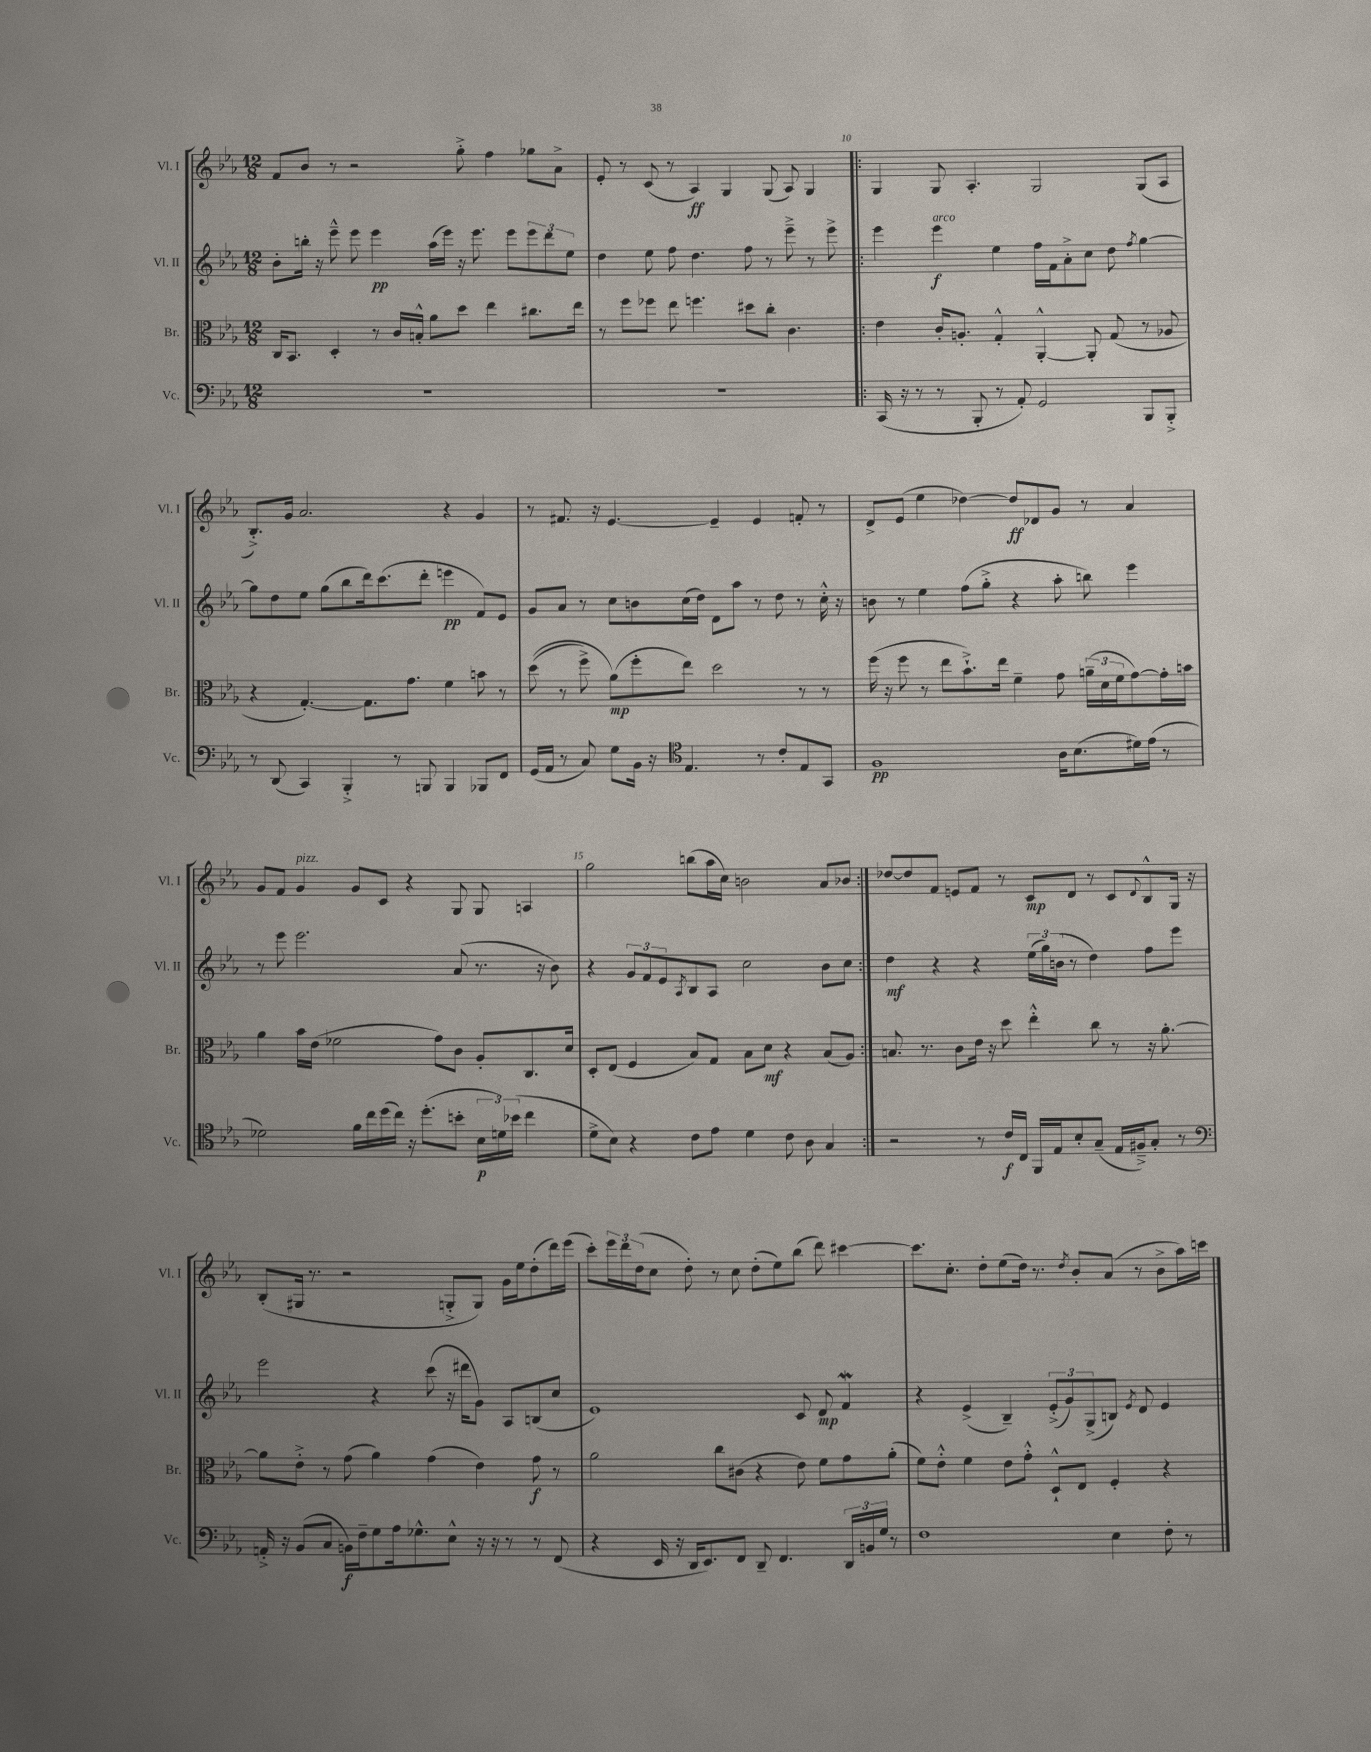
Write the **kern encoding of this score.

**kern	**dynam	**kern	**dynam	**kern	**dynam	**kern	**dynam
*part4	*part4	*part3	*part3	*part2	*part2	*part1	*part1
*staff4	*staff4	*staff3	*staff3	*staff2	*staff2	*staff1	*staff1
*I"Vc.	*	*I"Br.	*	*I"Vl. II	*	*I"Vl. I	*
*I'Vc.	*	*I'Br.	*	*I'Vl. II	*	*I'Vl. I	*
*clefF4	*	*clefC3	*	*clefG2	*	*clefG2	*
*k[b-e-a-]	*	*k[b-e-a-]	*	*k[b-e-a-]	*	*k[b-e-a-]	*
*M12/8	*	*M12/8	*	*M12/8	*	*M12/8	*
=8	=8	=8	=8	=8	=8	=8	=8
1.r	.	16C/KL	.	8b-'\L	.	8f/L	.
.	.	8.BB-/J	.	.	.	.	.
.	.	.	.	16bbn'\Jk	.	8b-/J	.
.	.	.	.	16r	.	.	.
.	.	4D'/	.	8eee-~^^\	.	8r	.
.	.	.	.	8eee-\	.	2r	.
.	.	8r	.	4eee-\	pp	.	.
.	.	16c/LL	.	.	.	.	.
.	.	16Bn'^^/JJ	.	.	.	.	.
.	.	8a-\L	.	(16aa-\LL	.	.	.
.	.	.	.	16eee-\JJ)	.	.	.
.	.	8dd\J	.	16r	.	8gg'^\	.
.	.	.	.	8.eee-\	.	.	.
.	.	4ee-\	.	.	.	4ff\	.
.	.	.	.	8eee-\L	.	.	.
.	.	8.cc#X\L	.	12eee-\	.	8gg-X\L	.
.	.	.	.	12ddd\	.	.	.
.	.	.	.	.	.	8a-^\J	.
.	.	.	.	12ee-\J	.	.	.
.	.	16ee-\Jk	.	.	.	.	.
=9	=9	=9	=9	=9	=9	=9	=9
1.r	.	8r	.	4dd\	.	8e-'/	.
.	.	8ff\L	.	.	.	8r	.
.	.	8ff-X\J	.	8ee-\	.	(8c/	.
.	.	8ee-\	.	8ff\	.	8r	.
.	.	4.ffn\	.	4.dd\	.	4A-/)	ff
.	.	.	.	.	.	4G/	.
.	.	8dd#X\L	.	8ff\	.	.	.
.	.	8cc'\J	.	8r	.	(8G/	.
.	.	4.c\	.	8eee-~^\	.	8A-/)	.
.	.	.	.	8r	.	4G/	.
.	.	.	.	8eee-^\	.	.	.
=10!|:	=10!|:	=10!|:	=10!|:	=10!|:	=10!|:	=10!|:	=10!|:
(16CC/	.	4e-\	.	4eee-\	.	4G/	.
16r	.	.	.	.	.	.	.
8r	.	.	.	.	.	.	.
!	!	!	!	!LO:TX:a:i:t=arco	!	!	!
8r	.	16c'/KL	.	4eee-\	f	8G/	.
.	.	8.An'/J	.	.	.	.	.
8BBB-'/	.	.	.	.	.	4.A-'/	.
8r	.	4G'^^/	.	4ee-\	.	.	.
8AA-'/)	.	.	.	.	.	.	.
2GG/	.	[4AA-'^^/	.	16ff\LL	.	2G/	.
.	.	.	.	16f\J	.	.	.
.	.	.	.	8a-'^\	.	.	.
.	.	8AA-'/]	.	8cc\J	.	.	.
.	.	(8G/	.	8dd\	.	.	.
.	.	.	.	8qff/	.	.	.
8BBB-/L	.	8r	.	[4gg\	.	(8G/L	.
8BBB-'^/J	.	8A-X/	.	.	.	8A-/J	.
!!LO:LB:g=z
=11	=11	=11	=11	=11	=11	=11	=11
8r	.	4r	.	8gg\L]	.	8.B-'^/L)	.
(8DD/	.	.	.	8dd\	.	.	.
.	.	.	.	.	.	16g/Jk	.
4CC/)	.	[4.G'/)	.	8ee-\J	.	2.a-/	.
.	.	.	.	(8gg\L	.	.	.
4BBB-'^/	.	.	.	8bb-\	.	.	.
.	.	8.G\L]	.	16ddd\k)	.	.	.
.	.	.	.	(8.ccc\	.	.	.
8r	.	.	.	.	.	.	.
.	.	8.g\J	.	.	.	.	.
8BBBn/	.	.	.	8ddd'\J	.	.	.
4BBB/	.	4f\	.	4eeen\	pp	4r	.
8BBB-X/L	.	8bn\	.	8f/L)	.	4g/	.
8FF/J	.	8r	.	8e-/J	.	.	.
=12	=12	=12	=12	=12	=12	=12	=12
(16GG/LL	.	((8dd\	.	8g/L	.	8r	.
16AA-/JJ	.	.	.	.	.	.	.
8r	.	8r	.	8a-/J	.	8.f#X/	.
8C/)	.	8ff^\)	.	8r	.	.	.
.	.	.	.	.	.	16r	.
8G\L	.	(8a-\L)	mp	8cc\L	.	[4.e-/	.
16BB-\Jk	.	8ff'\	.	8bn\	.	.	.
16r	.	.	.	.	.	.	.
*clefC4	*	*	*	*	*	*	*
4.E-/	.	8ee-\J)	.	(16cc\L	.	.	.
.	.	.	.	16dd\JJ)	.	.	.
.	.	2dd\	.	8d\L	.	4e-~/]	.
.	.	.	.	8aa-\J	.	.	.
8r	.	.	.	8r	.	4e-/	.
8c'/L	.	.	.	8dd\	.	.	.
8E-/	.	8r	.	8r	.	8fn'/	.
8GG/J	.	8r	.	16cc'^^\	.	8r	.
.	.	.	.	16r	.	.	.
=13	=13	=13	=13	=13	=13	=13	=13
1F	pp	(16ff\	.	8bn\	.	8d^/L	.
.	.	16r	.	.	.	.	.
.	.	8ff\	.	8r	.	(8e-/J	.
.	.	8r	.	4ee-\	.	4ee-\	.
.	.	8ee-\L	.	.	.	.	.
.	.	8.b-`^\)	.	(8ff\L	.	[4dd-X\)	.
.	.	.	.	8gg'^\J	.	.	.
.	.	16ee-\Jk	.	.	.	.	.
.	.	4f~\	.	4r	.	8dd-/L]	ff
.	.	.	.	.	.	8d-X/	.
16A-\KL	.	8g\	.	8aa-'\	.	8g/J	.
(8.B-\	.	.	.	.	.	.	.
.	.	(24an~\LL	.	8bbn\)	.	8r	.
.	.	24d\	.	.	.	.	.
.	.	24f\J	.	.	.	.	.
16d#X\L)	.	[8g\)	.	4eee-\	.	4a-/	.
(16e-\JJ	.	.	.	.	.	.	.
8r	.	16g'\L]	.	.	.	.	.
.	.	16bn\JJ	.	.	.	.	.
!!LO:LB:g=z
=14	=14	=14	=14	=14	=14	=14	=14
2d-X\)	.	4a-\	.	8r	.	8g/L	.
.	.	.	.	8eee-\	.	8f/J	.
!	!	!	!	!	!	!LO:TX:a:i:t=pizz.	!
.	.	16b-\LL	.	2.eee-\	.	4g/	.
.	.	(16e-\JJ	.	.	.	.	.
.	.	2f-X\	.	.	.	.	.
16f\LL	.	.	.	.	.	8g/L	.
16cc\	.	.	.	.	.	.	.
(16dd\	.	.	.	.	.	8c/J	.
16cc\JJ)	.	.	.	.	.	.	.
16r	.	.	.	.	.	4r	.
(8.dd'\L	.	.	.	.	.	.	.
.	.	8g\L)	.	.	.	.	.
8bn'\J	.	8c\J	.	(8a-/	.	8G/	.
24B-\LL	p	8A-'/L	.	8.r	.	8G/	.
24dn\)	.	.	.	.	.	.	.
(24b-X\JJ	.	.	.	.	.	.	.
4cc\	.	8.C/	.	.	.	4An/	.
.	.	.	.	16r	.	.	.
.	.	.	.	8b-\)	.	.	.
.	.	16d/Jk	.	.	.	.	.
=15	=15	=15	=15	=15	=15	=15	=15
8d^\L	.	8D'/L	.	4r	.	2gg\	.
8B-\J)	.	(8E-/J	.	.	.	.	.
4r	.	4F/	.	12g/L	.	.	.
.	.	.	.	12f/	.	.	.
.	.	.	.	12e-/	.	.	.
.	.	.	.	8qA-/	.	.	.
8c\L	.	8B-/L)	.	8B-/	.	(8bbn\L	.
8e-\J	.	8G/J	.	8A-/J	.	16aa-\L	.
.	.	.	.	.	.	16cc\JJ)	.
4d\	.	8B-\L	.	2cc\	.	2bn\	.
.	.	8d\J	mf	.	.	.	.
8c\	.	4r	.	.	.	.	.
8A-\	.	.	.	.	.	.	.
4G/	.	(8B-/L	.	8b-\L	.	8a-/L	.
.	.	8A-/J)	.	8cc\J	.	8b-X/J	.
=16:|!	=16:|!	=16:|!	=16:|!	=16:|!	=16:|!	=16:|!	=16:|!
2r	.	8.Bn/	.	4dd\	mf	[8dd-X/L	.
.	.	.	.	.	.	8dd-/]	.
.	.	8.r	.	.	.	.	.
.	.	.	.	4r	.	8f/J	.
.	.	8c\L	.	.	.	8en/L	.
8r	.	16e-\Jk	.	4r	.	8f/J	.
.	.	16r	.	.	.	.	.
16c/LL	f	8dd\	.	.	.	8r	.
16C/JJ	.	.	.	.	.	.	.
16FF/LL	.	4ee-'^^\	.	(24ee-\LL	.	8c/L	mp
.	.	.	.	24gg\)	.	.	.
16E-/J	.	.	.	.	.	.	.
.	.	.	.	(24bn\JJ	.	.	.
8B-'/	.	.	.	8r	.	8d/J	.
(8G~/J	.	8cc\	.	4dd\)	.	8r	.
16E-/LL	.	8r	.	.	.	8c/L	.
16F#X~^/J)	.	.	.	.	.	.	.
.	.	.	.	.	.	8qqd/	.
8G'/J	.	16r	.	8ff\L	.	8B-^^/	.
.	.	[8.a-'\	.	.	.	.	.
8r	.	.	.	8eee-\J	.	16G/Jk	.
.	.	.	.	.	.	16r	.
!!LO:LB:g=z
=17	=17	=17	=17	=17	=17	=17	=17
*clefF4	*	*	*	*	*	*	*
16AAn'^/	.	8a-\L]	.	2eee-\	.	(8B-'/L	.
16r	.	.	.	.	.	.	.
(8BB-/L	.	8e-'^\J	.	.	.	16G#X/Jk	.
.	.	.	.	.	.	8.r	.
8C/J	.	8r	.	.	.	.	.
16BBn\LL)	f	(8g\	.	.	.	2r	.
16F~\J	.	.	.	.	.	.	.
8G\	.	4a-\)	.	4r	.	.	.
16A-\k	.	.	.	.	.	.	.
8.G-X^^\	.	.	.	.	.	.	.
.	.	(4g\	.	(8ccc\	.	.	.
8E-^^\J	.	.	.	16r	.	8Gn'^/L	.
.	.	.	.	16ddd#X\KL	.	.	.
16r	.	4e-\)	.	8g\J)	.	8G/J)	.
16r	.	.	.	.	.	.	.
8r	.	.	.	8A-/L	.	16g\LL	.
.	.	.	.	.	.	16ee-\J	.
8r	.	8g\	f	(8Bn/	.	(8dd'\	.
(8FF/	.	8r	.	8cc/J	.	16ddd\L)	.
.	.	.	.	.	.	(16eee-\JJ	.
=18	=18	=18	=18	=18	=18	=18	=18
4r	.	2a-\	.	1e-)	.	8ccc'\L)	.
.	.	.	.	.	.	24eee-\L	.
.	.	.	.	.	.	24ddd\	.
.	.	.	.	.	.	(24dd\J	.
16EE-/	.	.	.	.	.	8cc\J	.
16r	.	.	.	.	.	.	.
16DD/KL	.	.	.	.	.	8dd'\)	.
8.EE-/)	.	.	.	.	.	.	.
.	.	8cc\L	.	.	.	8r	.
8FF/J	.	(8c#X\J	.	.	.	8cc\	.
8DD~/	.	4r	.	.	.	(8dd'\L	.
4.FF/	.	.	.	.	.	8ee-\)	.
.	.	8e-\)	.	8c/	.	(8bb-\J	.
.	.	8f\L	.	8d/	mp	8ddd\)	.
24DD/LL	.	8g\	.	4fW/	.	[4ccc#X\	.
24BBn/	.	.	.	.	.	.	.
24G/JJ	.	.	.	.	.	.	.
8r	.	(8a-'\J	.	.	.	.	.
=19	=19	=19	=19	=19	=19	=19	=19
1F	.	8f\L)	.	4r	.	8.ccc#\L]	.
.	.	8e-'^^\J	.	.	.	.	.
.	.	.	.	.	.	8.cc'\J	.
.	.	4f\	.	(4e-^/	.	.	.
.	.	.	.	.	.	8dd'\L	.
.	.	8e-\L	.	4B-~/)	.	(8ee-\	.
.	.	8g'^^\J	.	.	.	16dd\Jk)	.
.	.	.	.	.	.	8.r	.
.	.	8D`^^/L	.	(12e-'^/L	.	.	.
.	.	.	.	12g/)	.	.	.
.	.	.	.	.	.	8qdd/	.
.	.	8E-/J	.	.	.	8b-'/L	.
.	.	.	.	(12G^/	.	.	.
4E-\	.	4F'/	.	8Bn/J)	.	(8a-/J	.
.	.	.	.	8qe-/	.	.	.
.	.	.	.	8d/	.	8r	.
8F'\	.	4r	.	4e-/	.	8b-^\L	.
8r	.	.	.	.	.	16aa-\L)	.
.	.	.	.	.	.	16cccn\JJ	.
==	==	==	==	==	==	==	==
*-	*-	*-	*-	*-	*-	*-	*-
